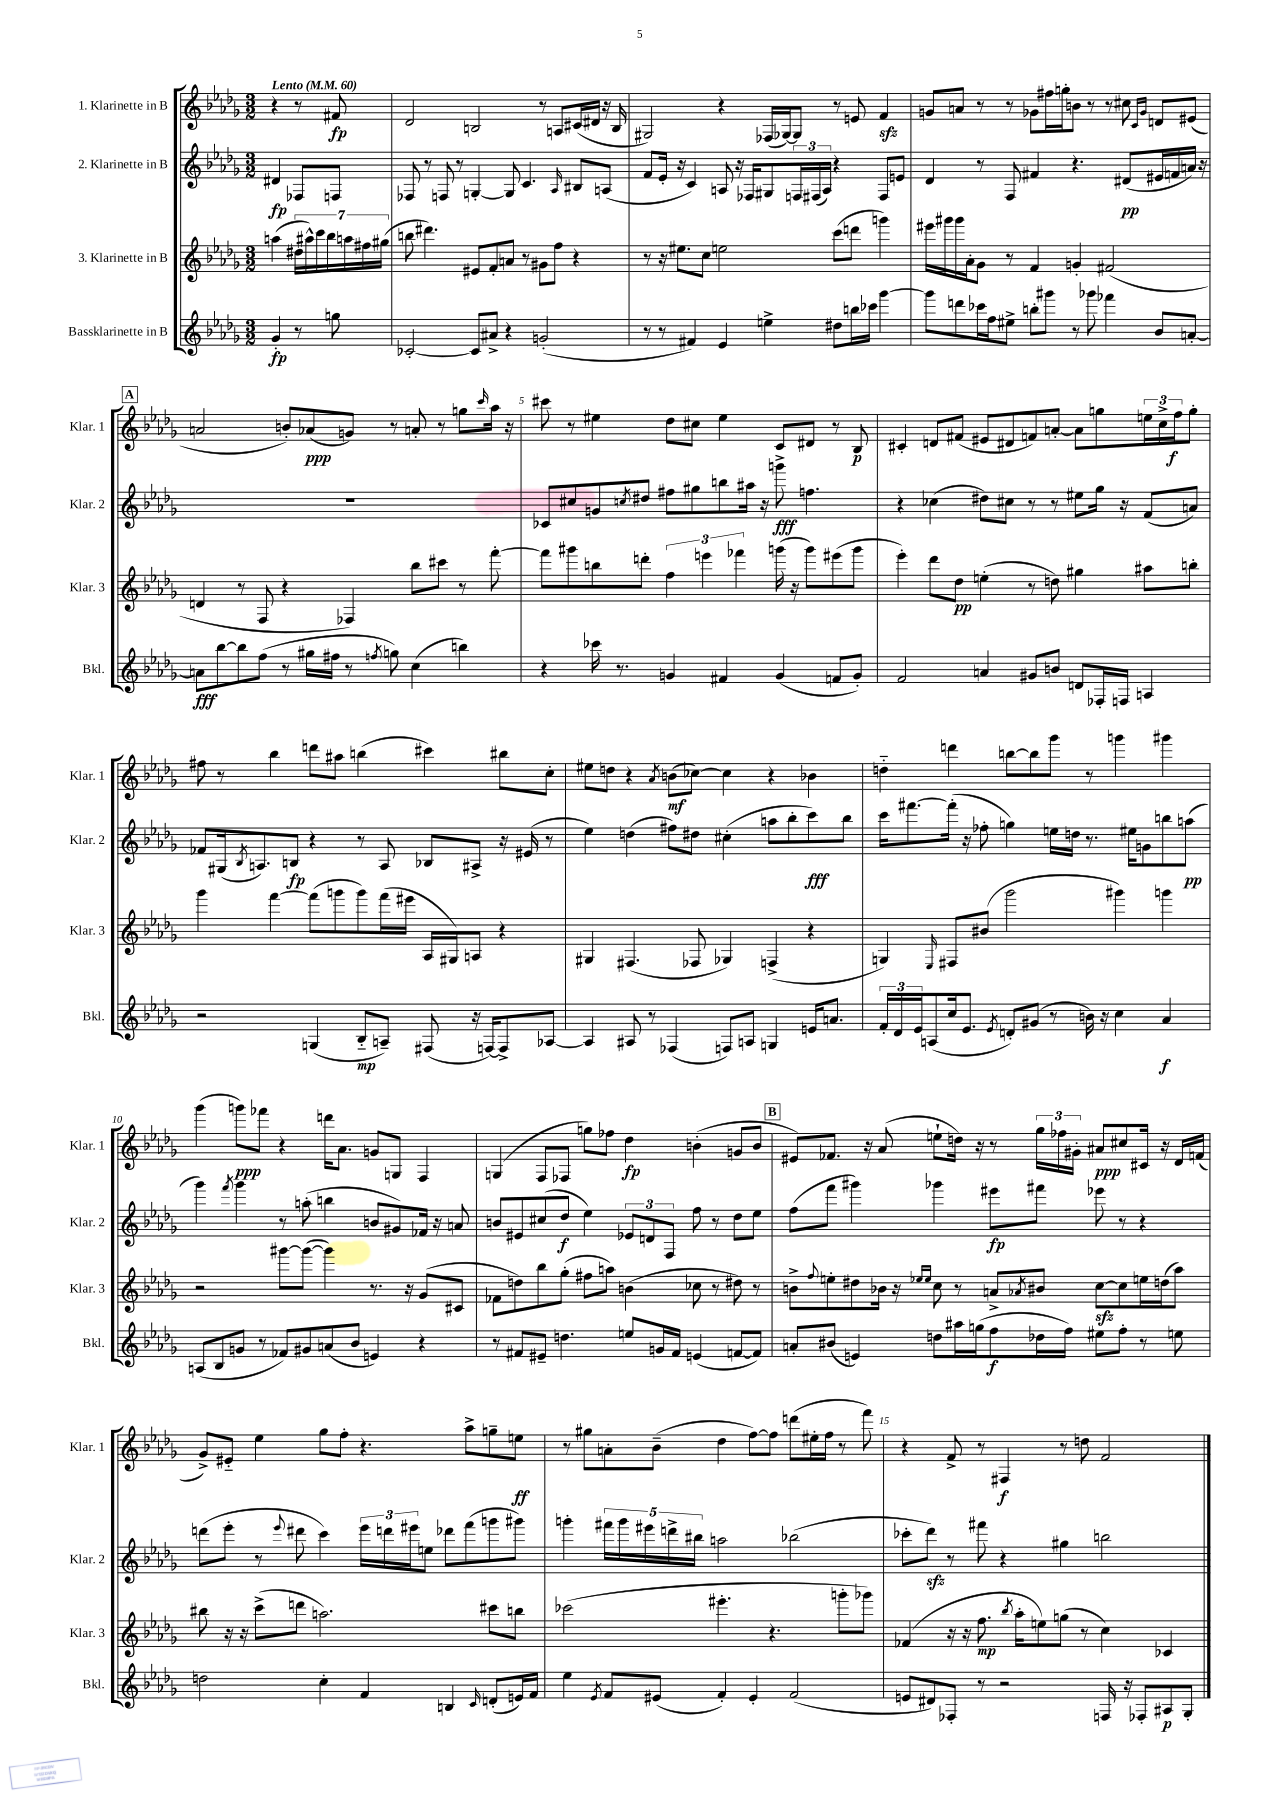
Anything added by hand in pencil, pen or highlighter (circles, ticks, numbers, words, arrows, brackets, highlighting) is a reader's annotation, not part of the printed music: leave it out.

**kern	**kern	**kern	**kern
*staff4	*staff3	*staff2	*staff1
*clefG2	*clefG2	*clefG2	*clefG2
*k[b-e-a-d-g-]	*k[b-e-a-d-g-]	*k[b-e-a-d-g-]	*k[b-e-a-d-g-]
*M3/2	*M3/2	*M3/2	*M3/2
*MM60	*MM60	*MM60	*MM60
4g-'/	(4aa\	4d#/	4r
8r	28dd#\LL	8F-/L	8r
.	28aa#^^\)	.	.
.	28ccc\	.	.
.	28bb-\	.	.
8gg\	.	8F/J	8f#/
.	28aa\	.	.
.	28ff#\	.	.
.	(28gg#\JJ	.	.
=	=	=	=
[2c-'/	8bb\	8F-/	2d-/
.	4.ddd#\)	8r	.
.	.	8F/	.
.	.	8r	.
8c-/]L	8e#/L	[4G'/	2B/
8a#^/J	8f'/	.	.
4r	8a/J	8G/]	.
.	8r	4.c/	.
(2g'/	8g#\L	.	8r
.	8ff\J	.	8A/L
.	.	16qqA-/	.
.	4r	8B#/L	(16c#/L
.	.	.	16d#/JJ
.	.	(8A/J	16r
.	.	.	16B/
=	=	=	=
8r	8r	8f/L	2G#/)
8r	16r	16e-'/Jk	.
.	8.ee#\L	16r	.
4f#/)	.	4c/)	.
.	8cc\J	.	.
4e-/	2ee\	8A/	4r
.	.	16r	.
.	.	16F-/LK	.
4ee^\	.	8G#/	(16F-/LL
.	.	.	[16G-/J)
.	.	24F/L	8G-/]J
.	.	(24F#/	.
.	.	24A/JJ)	.
8dd#\L	(8ccc\L	4r	8r
16bb\L	8ddd\J	.	8e/
16ccc-\JJ	.	.	.
[4ggg-\	4ggg\)	8F#/L	4f/
.	.	8e/J	.
=	=	=	=
8ggg-\]L	16eee#\LL	4d-/	8g/L
.	16ggg#\	.	.
8ddd\	16ggg#\	.	8a/J
.	16a-'\J	.	.
16ccc-\L	8g-\J	8r	8r
16ff\J	.	.	.
8ee#^\J	8r	8F/	8r
8bb'\L	4f/	4f#/	8g-\L
8ggg#\J	.	.	16ff#\L
.	.	.	16gg'\J
8r	4g'/	4.r	8b\J
8ggg-\	.	.	8r
4fff-\	(2f#/	.	8r
.	.	(8d#/L	8cc#\
.	.	.	16qqc/LL
.	.	.	16qqg-/JJ
8b-/L	.	16e#/L	8d/L
.	.	16f/	.
[8a'/J	.	16a/JJ)	(8e#/J
.	.	16r	.
=	=	=	=
8a\]L	4d/	1.r	2a/
[8bb-\	.	.	.
8bb-\]	8r	.	.
(8ff\J	8F/	.	.
8r	4r	.	8b'/L)
16gg#\LL	.	.	(8a-/
16ff#\JJ	.	.	.
8r	4F-/)	.	8g/J)
8qff/	.	.	.
8gg\)	.	.	8r
(4cc\	8bb-\L	.	8a'/
.	8ccc#\J	.	8r
4bb\)	8r	.	8gg\L
.	.	.	16qqccc/
.	[8fff'\	.	16aa-\Jk
.	.	.	16r
=	=	=	=
4r	8fff\]L	8c-/L	8ccc#\
.	8ggg#\	8cc#/	8r
16ccc-\	8bb\	8g/	4ee#\
8.r	.	.	.
.	.	8qcc/	.
.	8ddd'\J	8dd#/J	.
4g/	6ff\	8ff#\L	8dd-\L
.	.	8gg#\	8cc#\J
.	6eee\	.	.
4f#/	.	8bb\	4ee#\
.	6fff-\	.	.
.	.	16aa#\Jk	.
.	.	16r	.
(4g/	(16ggg\	8ggg^\	8c/L
.	16r	.	.
.	8ggg\L)	4.ff\	8d#/J
8f/L	(8eee#\	.	8r
8g'/J)	8ggg\J	.	8B-/
=	=	=	=
2f/	4eee-'\)	4r	4c#'/
.	8ddd-\L	(4cc-\	8d/L
.	8dd-\J	.	(8f#/J
4a/	(4ee'\	8dd#\L)	8e#/L
.	.	8cc#\J	8d#/
8g#/L	8r	8r	8f/)
8b/J	8dd\)	8r	[8a'/J
8d/L	4gg#\	8ee#\L	8a\]L
16F-'/L	.	16gg-\Jk	8gg\
16F/JJ	.	16r	.
4A/	8aa#\L	(8f/L	24ee\L
.	.	.	24cc^\
.	.	.	24ff\J
.	8bb'\J	8a/J)	8gg'\J
=	=	=	=
2r	4ggg-\	8f-/L	8ff#\
.	.	(16G#/k	8r
.	.	8qB-/	.
.	.	8.A/)	.
.	[4fff\	.	4bb-\
.	.	8B/J	.
(4G/	(8fff\]L	4r	8ddd\L
.	8ggg\	.	8aa#\J
8B-'~/L	8ggg\)	8r	(4bb\
8A~/J)	(16fff\L	8A/	.
.	16eee#\JJ	.	.
(8F#/	16A-/LL	8B-/L	4ccc#\)
.	16G#/J)	.	.
16r	8A/J	8A#^/J	.
[16F/LK)	.	.	.
8F^/]	4r	16r	8bb#\L
.	.	(16e#/	.
[8A-/J	.	8r	8cc'\J
=	=	=	=
4A-/]	4G#/	4ee-\)	8ee#\L
.	.	.	8dd\J
8A#/	(4.F#/	(4dd\	4r
8r	.	.	.
.	.	.	8qa-/
(4F-/	.	8ff#\L)	(8b\L
.	8F-/	8dd#\J	[8cc-\J)
8F/L)	4G-/)	(4cc#'\	4cc-\]
8A/J	.	.	.
4G/	(4F^/	8aa\L	4r
.	.	8bb-'\	.
16e/LK	4r	8ccc\)	4b-\
8.a/J	.	.	.
.	.	8bb-\J	.
=	=	=	=
24f'/LL	4G/)	16ccc\LK	4dd'~\
24d-/	.	.	.
.	.	[8.fff#\	.
24e-/J	.	.	.
(8A/	.	.	.
.	16qqE-/	.	.
16cc/k	8F#/L	(16fff#'\]Jk	4ddd\
8.e-/J	.	16r	.
.	(8b#/J	8ff-'\	.
8qe-/	.	.	.
8d'/L)	2ggg-\	4gg\)	[8bb\L
(8g#/J	.	.	8bb\]
8r	.	16ee\LL	8ggg-\J
.	.	16dd\JJ	.
16b\)	.	8.r	8r
16r	.	.	.
4cc\	4ggg#\)	.	4ggg\
.	.	16ee#\LK	.
.	.	8g\	.
4a-/	4ggg\	8bb\	4ggg#\
.	.	(8aa\J	.
=	=	=	=
(8A/L	2r	4ggg-\)	(4ggg-\
8B-/	.	.	.
.	.	8qfff/	.
8g/J	.	4ggg-\	8ggg\L)
8r	.	.	8fff-\J
8f-/L)	[8ggg#\L	8r	4r
8g#/	(8ggg#\_J	(8aa'\	.
(8a/	4ggg#\])	4bb\	16ddd\LK
.	.	.	8.a-\J
8b-/J	.	.	.
4e/)	8.r	8b/L	8g/L
.	.	8g#/)	8G/J
.	16r	.	.
4r	(8g-/L	16f-/Jk	4F/
.	.	16r	.
.	8c#/J	8a/	.
=	=	=	=
8r	8f-\L	8b/L	(4G/
8f#/L	8dd\)	8e#/	.
8e#~/J	8bb-\	(8cc#/	8F/L
4.dd\	(8gg-'\J	8dd-/J	8F-/J
.	8ff#\L	4ee-\)	8gg\L)
.	8aa\J)	.	8ff-\J
8ee/L	(4b\	12e-/L	4dd-\
.	.	12d/	.
16g/L	.	.	.
.	.	12F/J	.
16f#/JJ	.	.	.
(4e/	8cc-\	8ff\	(4b'\
.	8r	8r	.
[8f/L	8dd#\)	8dd-\L	8g/L
8f/]J)	8r	8ee-\J	8b/J
=	=	=	=
8a'/L	8b^\L	(8ff\L	8e#/L)
.	8qqff/	.	.
(8b#/J	8ee'\	8fff\J	8.f-/J
4e/)	8dd#\	4ggg#\)	.
.	.	.	16r
.	16b-\Jk	.	(8a-/
.	16r	.	.
.	16qqee-/LL	.	.
.	16qqee-/JJ	.	.
8dd\L	8cc\	4ggg-\	8ee`\L
16aa#\L	8r	.	16dd\Jk)
(16gg\J	.	.	16r
8ff\	8a^/L	8eee#\L	8r
.	8qa-/	.	.
16dd-\L	8b#/J	8fff#\J	24gg-\LL
.	.	.	24ff-\
16ff\JJ)	.	.	.
.	.	.	24g#'\JJ
8ee#\L	[8cc\L	8eee-\	8a#/L
8ff'\J	8cc\]	8r	8cc#/
8r	16ee\L	4r	16c#/Jk
.	(16dd\J	.	16r
8ee\	8aa-\J)	.	16d-/LL
.	.	.	(16f/JJ
=	=	=	=
2dd\	8bb#\	(8ddd\L	8g-^/L)
.	16r	8eee-'\J	8e#'~/J
.	16r	.	.
.	(8ccc^\L	8r	4ee-\
.	.	8qqeee-/	.
.	8ddd\J	8ddd#\	.
4cc'\	2.aa\)	4ccc\)	8gg-\L
.	.	.	8ff'\J
4f/	.	24eee-\LL	4.r
.	.	24ddd\	.
.	.	24eee#\J	.
.	.	8ee\J	.
4B/	.	8ddd-\L	.
.	.	(8fff\	8aa-^\L
16qqc/	.	.	.
(8d'/L	8ccc#\L	8ggg\	8gg~\
16e/L)	8bb\J	8ggg#\J)	8ee\J
16f/JJ	.	.	.
=	=	=	=
4ee-\	(2ccc-\	4ggg'\	8r
.	.	.	8gg#\L
8qe-/	.	.	.
8f/L	.	20fff#\LL	8a'\
.	.	20ggg\	.
.	.	20eee#\	.
(8e#/J	.	.	(8b-~\J
.	.	20ddd^\	.
.	.	20bb#\JJ	.
4f'/)	4.eee#'\	2aa\	4dd-\
4e#'/	.	.	[8ff\L)
.	4.r	.	8ff\]J
(2f/	.	(2bb-\	(8ddd\L
.	.	.	16ee#'\L
.	.	.	16ff\JJ
.	8ggg'\L	.	8r
.	8ggg-\J)	.	8fff\)
=	=	=	=
8e/L	(4f-/	8ccc-'\L	4r
8d#/)	.	8ddd-\J)	.
8F-'/J	16r	8r	8f^/
.	16r	.	.
8r	8.ff\	8fff#\	8r
2r	.	4r	4F#/
.	8qbb-/	.	.
.	16aa-'\LK	.	.
.	8ee\)	.	.
.	(8gg\J	4gg#\	8r
.	8r	.	8dd\
16F/	4cc\)	2bb\	2f/
16r	.	.	.
8F-'/L	.	.	.
8A#/	4c-/	.	.
8G-'/J	.	.	.
==	==	==	==
*-	*-	*-	*-
